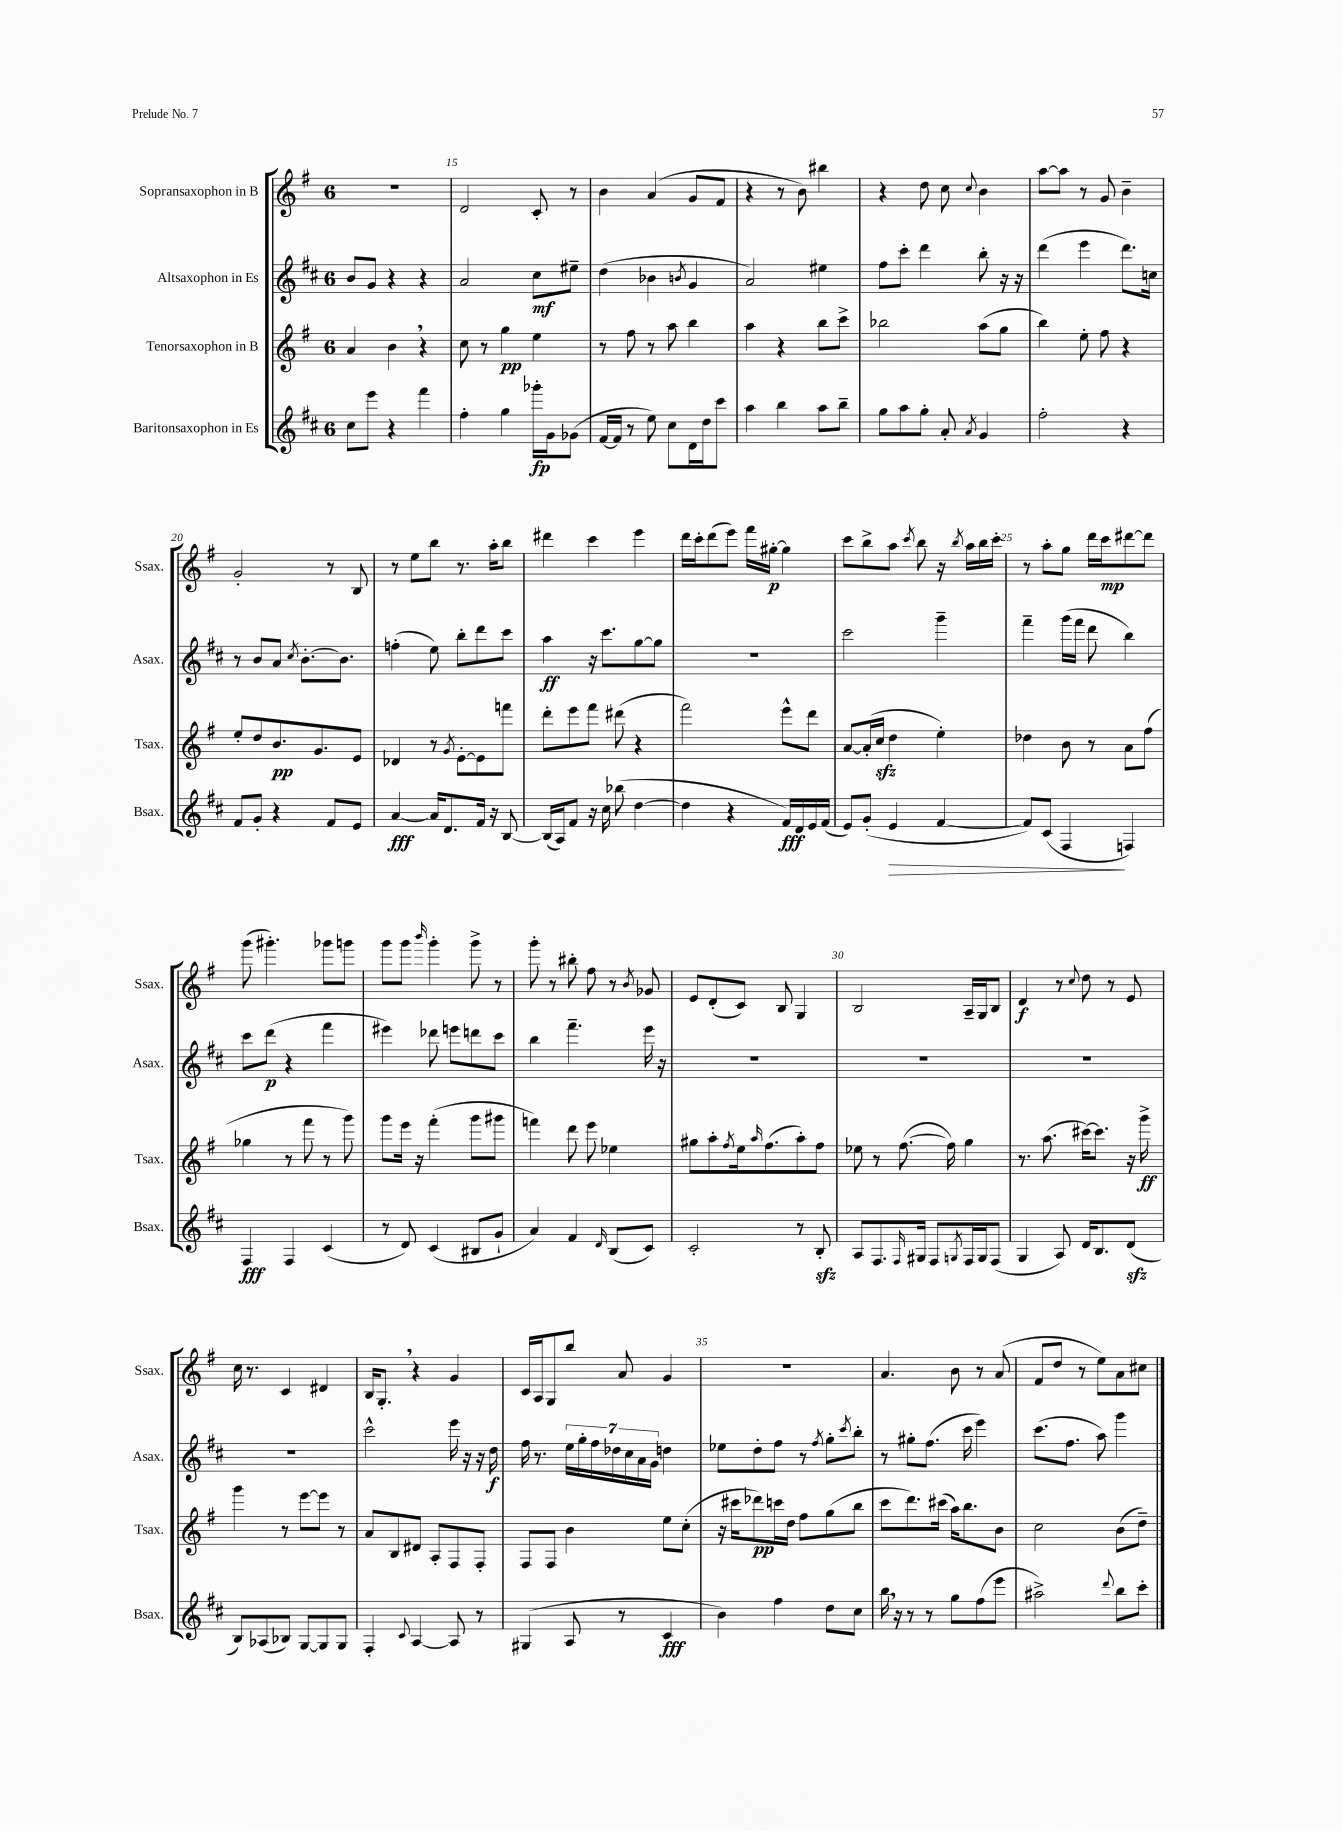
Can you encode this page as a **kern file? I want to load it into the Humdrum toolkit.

**kern	**dynam	**kern	**dynam	**kern	**dynam	**kern	**dynam
*part4	*part4	*part3	*part3	*part2	*part2	*part1	*part1
*staff4	*staff4	*staff3	*staff3	*staff2	*staff2	*staff1	*staff1
*I"Baritonsaxophon in Es	*	*I"Tenorsaxophon in B	*	*I"Altsaxophon in Es	*	*I"Sopransaxophon in B	*
*I'Bsax.	*	*I'Tsax.	*	*I'Asax.	*	*I'Ssax.	*
*clefG2	*	*clefG2	*	*clefG2	*	*clefG2	*
*k[f#c#]	*	*k[f#]	*	*k[f#c#]	*	*k[f#]	*
*M6/8	*	*M6/8	*	*M6/8	*	*M6/8	*
=14	=14	=14	=14	=14	=14	=14	=14
8cc#\L	.	4a/	.	8b/L	.	2.r	.
8eee\J	.	.	.	8g/J	.	.	.
4r	.	4b,\	.	4r	.	.	.
4fff#\	.	4r	.	4r	.	.	.
=15	=15	=15	=15	=15	=15	=15	=15
4ff#'\	.	8cc\	.	2a/	.	2d/	.
.	.	8r	.	.	.	.	.
4gg\	.	4gg\	pp	.	.	.	.
16ggg-X'\LL	fp	4ee\	.	8cc#\L	mf	8c'/	.
16g\J	.	.	.	.	.	.	.
(8g-X\J	.	.	.	8ee#X~\J	.	8r	.
=16	=16	=16	=16	=16	=16	=16	=16
[16f#/LL	.	8r	.	(4dd\	.	4b\	.
16f#/JJ]	.	.	.	.	.	.	.
8r	.	8ff#\	.	.	.	.	.
8ee\)	.	8r	.	4b-X\	.	(4a/	.
8cc#\L	.	8aa\	.	.	.	.	.
.	.	.	.	8qbn/	.	.	.
16d\L	.	4bb\	.	4g/	.	8g/L	.
16dd\J	.	.	.	.	.	.	.
8ccc#\J	.	.	.	.	.	8f#/J	.
=17	=17	=17	=17	=17	=17	=17	=17
4aa\	.	4aa\	.	2a/)	.	4r	.
4bb\	.	4r	.	.	.	8r	.
.	.	.	.	.	.	8b\)	.
8aa\L	.	8bb\L	.	4ee#X\	.	4bb#X\	.
8bb~\J	.	8ccc^\J	.	.	.	.	.
=18	=18	=18	=18	=18	=18	=18	=18
8gg\L	.	2bb-X\	.	8ff#\L	.	4r	.
8aa\	.	.	.	8ccc#'\J	.	.	.
8gg'\J	.	.	.	4ddd\	.	8dd\	.
8a'/	.	.	.	.	.	8cc\	.
8qa/	.	.	.	.	.	8qqcc/	.
4g/	.	(8aa\L	.	8bb'\	.	4b\	.
.	.	8gg\J	.	16r	.	.	.
.	.	.	.	16r	.	.	.
=19	=19	=19	=19	=19	=19	=19	=19
2ff#'\	.	4bb\)	.	(4ddd\	.	[8aa\L	.
.	.	.	.	.	.	8aa\J]	.
.	.	8ee'\	.	4eee\	.	8r	.
.	.	8ff#\	.	.	.	8g/	.
4r	.	4r	.	8.ddd\L)	.	4b~\	.
.	.	.	.	16ccn\Jk	.	.	.
!!LO:LB:g=z
=20	=20	=20	=20	=20	=20	=20	=20
8f#/L	.	8ee'/L	.	8r	.	2g'/	.
8g'/J	.	8dd/	.	8b/L	.	.	.
4r	.	8.b/	pp	8a/J	.	.	.
.	.	.	.	8qcc#/	.	.	.
.	.	.	.	[8.b'\L	.	.	.
.	.	8.g/	.	.	.	.	.
8f#/L	.	.	.	.	.	8r	.
.	.	.	.	8.b\J]	.	.	.
8e/J	.	8e/J	.	.	.	8B/	.
=21	=21	=21	=21	=21	=21	=21	=21
[4a/	fff	4d-X/	.	(4ffn'\	.	8r	.
.	.	.	.	.	.	8ee\L	.
16a/KL]	.	8r	.	8ee\)	.	8bb\J	.
8.d/	.	.	.	.	.	.	.
.	.	8qg/	.	.	.	.	.
.	.	[8e'\L	.	8bb'\L	.	8.r	.
16f#/Jk	.	8e\]	.	8ddd\	.	.	.
16r	.	.	.	.	.	16aa'\KL	.
[8B/	.	8fffn\J	.	8ccc#\J	.	8bb\J	.
=22	=22	=22	=22	=22	=22	=22	=22
(16B/LL]	.	8ddd'\L	.	4aa\	ff	4ddd#X\	.
16A/J)	.	.	.	.	.	.	.
8f#/J	.	8eee\	.	.	.	.	.
16r	.	8fff#\J	.	16r	.	4ccc\	.
16cc#\	.	.	.	8.ccc#\L	.	.	.
(8bb-X\	.	(8ddd#X\	.	.	.	.	.
[4dd\	.	4r	.	[8gg\	.	4eee\	.
.	.	.	.	8gg\J]	.	.	.
=23	=23	=23	=23	=23	=23	=23	=23
4dd\]	.	2fff#\)	.	2.r	.	16ddd\LL	.
.	.	.	.	.	.	16ccc'\J	.
.	.	.	.	.	.	(8ddd\	.
4r	.	.	.	.	.	8eee\J)	.
.	.	.	.	.	.	16fff#\LL	.
.	.	.	.	.	.	[16gg#X'\JJ	p
16f#/LL)	fff	8eee^^\L	.	.	.	4gg#\]	.
16d/	.	.	.	.	.	.	.
16e/	.	8ddd\J	.	.	.	.	.
(16f#/JJ	.	.	.	.	.	.	.
=24	=24	=24	=24	=24	=24	=24	=24
8e/L)	.	[8a/L	.	2ccc#\	.	8ccc\L	.
(8g'/J	.	(16a'/L]	.	.	.	8bb^\	.
.	.	16cczz/JJ	.	.	.	.	.
!	!LO:HP:b	!	!	!	!	!	!
4e/	>	4dd\	.	.	.	8aa\J	.
.	.	.	.	.	.	8qccc/	.
.	.	.	.	.	.	8bb\	.
[4f#/	.	4ee'\)	.	4ggg~\	.	16r	.
.	.	.	.	.	.	8qbb/	.
.	.	.	.	.	.	16aa\LL	.
.	.	.	.	.	.	16bb\	.
.	.	.	.	.	.	16ccc'\JJ	.
=25	=25	=25	=25	=25	=25	=25	=25
8f#/L])	.	4dd-X\	.	4fff#~\	.	8r	.
(8c#/J	.	.	.	.	.	8aa'\L	.
4F#/	.	8b\	.	(16ggg\LL	.	8gg\J	.
.	.	.	.	16fff#\JJ	.	.	.
.	.	8r	.	8ddd\	.	16ddd\LL	.
.	.	.	.	.	.	16ccc\J	mp
4Fn/)	]	8a\L	.	4bb\)	.	[8ddd#X\	.
.	.	(8ff#\J	.	.	.	8ddd#\J]	.
!!LO:LB:g=z
=26	=26	=26	=26	=26	=26	=26	=26
4F#/	fff	4gg-X\	.	8ccc#\L	.	(8ggg\	.
.	.	.	.	(8ddd\J	p	4.ggg#X'\)	.
4F#/	.	8r	.	4r	.	.	.
.	.	8fff#\	.	.	.	.	.
(4c#/	.	8r	.	4fff#\	.	8ggg-X\L	.
.	.	8ggg\)	.	.	.	8gggn\J	.
=27	=27	=27	=27	=27	=27	=27	=27
8r	.	8ggg\L	.	4eee#X\)	.	8ggg\L	.
8d/)	.	16eee\Jk	.	.	.	8ggg\J	.
.	.	16r	.	.	.	.	.
.	.	.	.	.	.	16qqbbb/	.
(4c#/	.	(4fff#'\	.	8ddd-X\	.	4ggg'\	.
.	.	.	.	8eeen\L	.	.	.
8B#X/L	.	8ggg\L	.	8dddn\	.	8ggg^\	.
8g`/J	.	8ggg#X\J	.	8ccc#\J	.	8r	.
=28	=28	=28	=28	=28	=28	=28	=28
4a/)	.	4fffn\)	.	4bb\	.	8ggg'\	.
.	.	.	.	.	.	8r	.
4f#/	.	8ddd\	.	4.fff#~\	.	8bb#X'\	.
.	.	8eee\	.	.	.	8ff#\	.
16qqd/	.	.	.	.	.	.	.
(8B/L	.	4ee-X\	.	.	.	8r	.
.	.	.	.	.	.	8qb/	.
8c#/J)	.	.	.	16eee\	.	8g-X/	.
.	.	.	.	16r	.	.	.
=29	=29	=29	=29	=29	=29	=29	=29
2c#'/	.	8gg#X\L	.	2.r	.	8e/L	.
.	.	8aa'\	.	.	.	(8d'/	.
.	.	8qff#/	.	.	.	.	.
.	.	16ee\k	.	.	.	8c/J)	.
.	.	16qqaa/	.	.	.	.	.
.	.	(8.ff#\	.	.	.	.	.
.	.	.	.	.	.	8B/	.
8r	.	8aa'\)	.	.	.	4G/	.
8Bzz'/	.	8ff#\J	.	.	.	.	.
=30	=30	=30	=30	=30	=30	=30	=30
8A/L	.	8ee-X\	.	2.r	.	2B/	.
8.F#/	.	8r	.	.	.	.	.
.	.	([8.ff#\	.	.	.	.	.
16qqF#/	.	.	.	.	.	.	.
16G#X/Jk	.	.	.	.	.	.	.
8F#/L	.	.	.	.	.	.	.
.	.	16ff#\])	.	.	.	.	.
8qGn/	.	.	.	.	.	.	.
16F#/L	.	4gg\	.	.	.	16A~/LL	.
16G/J	.	.	.	.	.	16G/J	.
(8F#/J	.	.	.	.	.	8B/J	.
=31	=31	=31	=31	=31	=31	=31	=31
4G/	.	8.r	.	2.r	.	4d/	f
.	.	(8.aa\	.	.	.	.	.
8A/)	.	.	.	.	.	8r	.
.	.	.	.	.	.	8qqcc/	.
16d/KL	.	[16ccc#X\KL)	.	.	.	8dd\	.
8.B/	.	8.ccc#\J]	.	.	.	.	.
.	.	.	.	.	.	8r	.
(8dzz/J	.	16r	.	.	.	8e/	.
.	.	16ggg^\	ff	.	.	.	.
!!LO:LB:g=z
=32	=32	=32	=32	=32	=32	=32	=32
8B/L)	.	4ggg\	.	2.r	.	16cc\	.
.	.	.	.	.	.	8.r	.
(8A-X/	.	.	.	.	.	.	.
8B-X/J)	.	8r	.	.	.	4c/	.
[8G/L	.	[8eee\L	.	.	.	.	.
8G/]	.	8eee\J]	.	.	.	4d#X/	.
8G/J	.	8r	.	.	.	.	.
=33	=33	=33	=33	=33	=33	=33	=33
4F#'/	.	8a/L	.	2ccc#^^\	.	16B/KL	.
.	.	.	.	.	.	8.G',/J	.
.	.	8B/	.	.	.	.	.
8qqc#/	.	.	.	.	.	.	.
[4A/	.	8d#X/J	.	.	.	4r	.
.	.	8A'/L	.	.	.	.	.
8A/]	.	8F#/	.	16eee\	.	4g/	.
.	.	.	.	16r	.	.	.
8r	.	8F#'/J	.	16r	.	.	.
.	.	.	.	16dd\	f	.	.
=34	=34	=34	=34	=34	=34	=34	=34
(4G#X/	.	8F#/L	.	16ff#\	.	16c/LL	.
.	.	.	.	8.r	.	16A/J	.
.	.	8F#/J	.	.	.	8G/	.
8A/	.	4b\	.	28ee\LL	.	8bb/J	.
.	.	.	.	28gg'\	.	.	.
.	.	.	.	28ff#\	.	.	.
.	.	.	.	28dd-X\	.	.	.
8r	.	.	.	.	.	8a/	.
.	.	.	.	28cc#\	.	.	.
.	.	.	.	28a\	.	.	.
.	.	.	.	28g\JJ	.	.	.
4c#/	fff	8ee\L	.	4ddn\	.	4g/	.
.	.	(8cc'\J	.	.	.	.	.
=35	=35	=35	=35	=35	=35	=35	=35
4b\)	.	16r	.	8ee-X\L	.	2.r	.
.	.	16ccc#X\KL	.	.	.	.	.
.	.	8ddd-X\)	pp	8dd'\	.	.	.
4ff#\	.	16cccn\L	.	8ff#\J	.	.	.
.	.	16dd\JJ	.	.	.	.	.
.	.	8ff#\L	.	8r	.	.	.
.	.	.	.	8qff#/	.	.	.
8dd\L	.	(8gg\	.	8gg'\L	.	.	.
.	.	.	.	8qccc#/	.	.	.
8cc#\J	.	8bb\J	.	8bb'\J	.	.	.
=36	=36	=36	=36	=36	=36	=36	=36
16bb,\	.	8ccc\L	.	8r	.	4.a/	.
16r	.	.	.	.	.	.	.
8r	.	8.ddd\)	.	8gg#X'\L	.	.	.
8r	.	.	.	(8.ff#\J	.	.	.
.	.	(16ccc#X\Jk	.	.	.	.	.
8gg\L	.	16aa\KL)	.	.	.	8b\	.
.	.	8.bb\	.	16ccc#\	.	.	.
(8ff#\	.	.	.	4eee\)	.	8r	.
8eee\J	.	8b\J	.	.	.	(8a/	.
=37	=37	=37	=37	=37	=37	=37	=37
2aa#X^\)	.	2cc\	.	(8.ccc#\L	.	8f#/L	.
.	.	.	.	.	.	8dd/J	.
.	.	.	.	8.ff#\J	.	.	.
.	.	.	.	.	.	8r	.
.	.	.	.	8aa\)	.	8ee\L)	.
8qqddd/	.	.	.	.	.	.	.
8bb\L	.	(8b\L	.	4ggg\	.	8a\	.
8ccc#'\J	.	8dd~\J)	.	.	.	8cc#X\J	.
==	==	==	==	==	==	==	==
*-	*-	*-	*-	*-	*-	*-	*-
